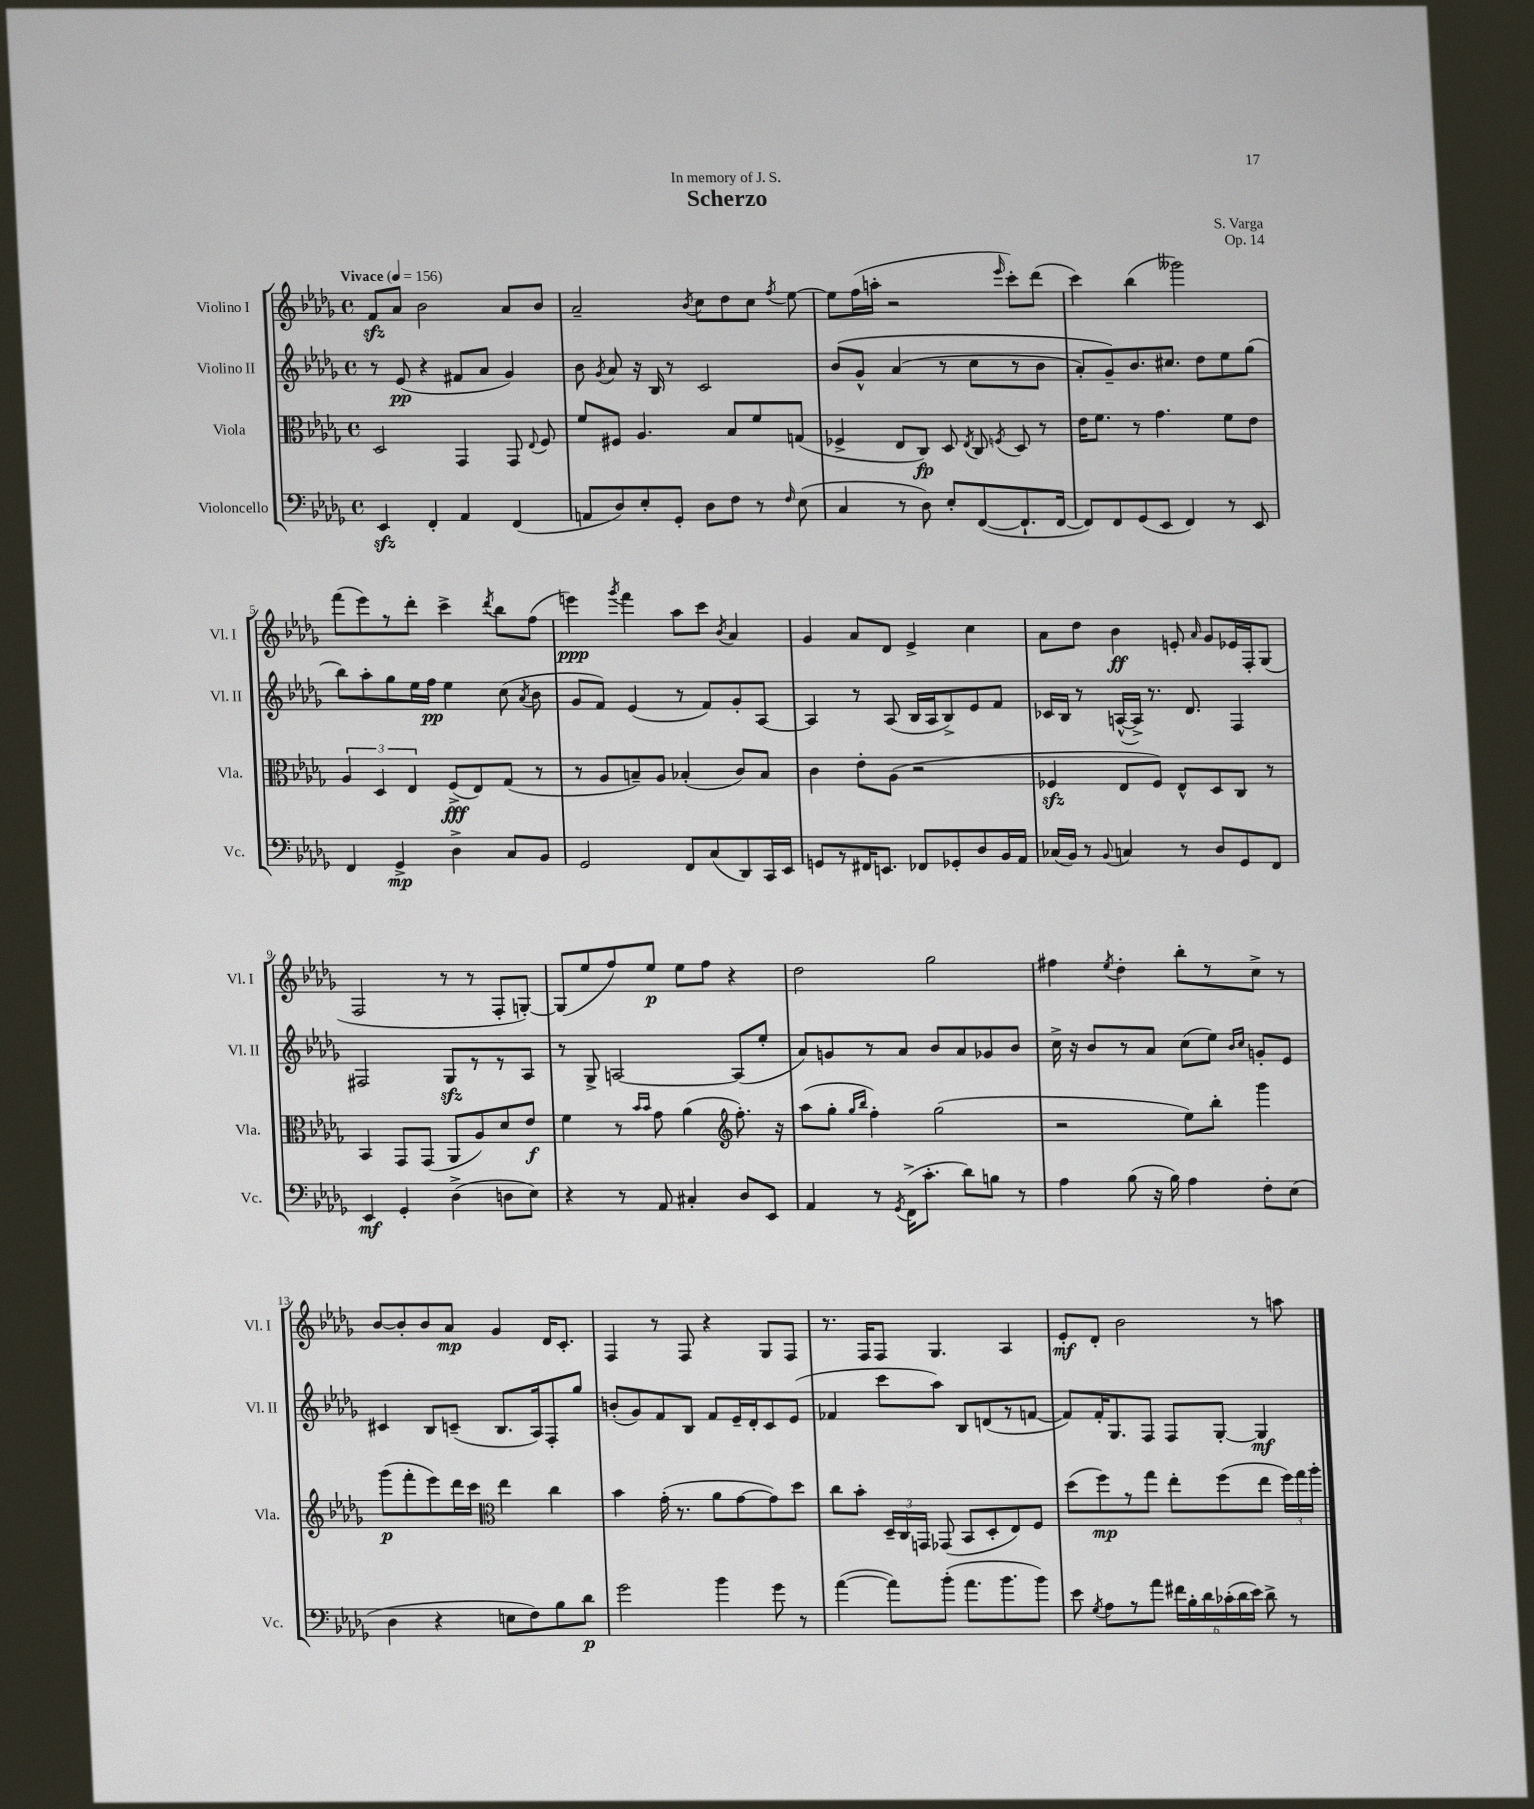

**kern	**dynam	**kern	**dynam	**kern	**dynam	**kern	**dynam
*part4	*part4	*part3	*part3	*part2	*part2	*part1	*part1
*staff4	*staff4	*staff3	*staff3	*staff2	*staff2	*staff1	*staff1
*I"Violoncello	*	*I"Viola	*	*I"Violino II	*	*I"Violino I	*
*I'Vc.	*	*I'Vla.	*	*I'Vl. II	*	*I'Vl. I	*
*clefF4	*	*clefC3	*	*clefG2	*	*clefG2	*
*k[b-e-a-d-g-]	*	*k[b-e-a-d-g-]	*	*k[b-e-a-d-g-]	*	*k[b-e-a-d-g-]	*
*M4/4	*	*M4/4	*	*M4/4	*	*M4/4	*
*met(c)	*	*met(c)	*	*met(c)	*	*met(c)	*
*MM156	*	*MM156	*	*MM156	*	*MM156	*
=1	=1	=1	=1	=1	=1	=1	=1
!	!	!	!	!	!	!LO:TX:a:B:t=Vivace	!
4EE-zz/	.	2D-/	.	8r	.	8fzz/L	.
.	.	.	.	(8e-/	pp	8a-/J	.
4FF'/	.	.	.	4r	.	2b-\	.
4AA-/	.	4GG-/	.	8f#X/L	.	.	.
.	.	.	.	8a-/J	.	.	.
(4FF/	.	8GG-/	.	4g-/)	.	8a-/L	.
.	.	8qqE-/	.	.	.	.	.
.	.	8F/	.	.	.	8b-/J	.
=2	=2	=2	=2	=2	=2	=2	=2
8AAn/L	.	8f/L	.	8b-\	.	2a-~/	.
.	.	.	.	8qg-/	.	.	.
8D-/)	.	8F#X/J	.	8a-/	.	.	.
8E-'/	.	4.A-/	.	16r	.	.	.
.	.	.	.	16B-/	.	.	.
8GG-'/J	.	.	.	8r	.	.	.
.	.	.	.	.	.	8qb-/	.
8D-\L	.	.	.	2c/	.	8cc\L	.
8F\J	.	8B-/L	.	.	.	8dd-\	.
8r	.	8f/	.	.	.	8cc\J	.
16qqF/	.	.	.	.	.	8qff/	.
(8E-\	.	(8Gn/J	.	.	.	[8ee-\	.
=3	=3	=3	=3	=3	=3	=3	=3
4C/	.	4F-X^/	.	(8b-/L	.	8ee-\L]	.
.	.	.	.	8g-^^/J	.	(16ff\L	.
.	.	.	.	.	.	16aan'\JJ	.
8r	.	8E-/L	.	(4a-/	.	2r	.
8D-\)	.	8C/J)	fp	.	.	.	.
8E-'/L	.	8D-/	.	8r	.	.	.
.	.	8qE-/	.	.	.	.	.
([8FF/	.	8C/	.	8cc\L	.	.	.
.	.	8qFn/	.	.	.	16qqeee-/	.
8.FF`/]	.	8D-/	.	8r	.	8ccc'\L)	.
.	.	8r	.	8b-\J	.	(8ddd-\J	.
[16FF/Jk	.	.	.	.	.	.	.
=4	=4	=4	=4	=4	=4	=4	=4
8FF/L])	.	16e-\KL	.	8a-'/L)	.	4ccc\)	.
.	.	8.f\J	.	.	.	.	.
8FF/	.	.	.	8g-~/)	.	.	.
(8GG-/	.	8r	.	8.b-/	.	(4bb-\	.
8EE-/J	.	4.g-\	.	.	.	.	.
.	.	.	.	8.cc#X/J	.	.	.
4FF/)	.	.	.	.	.	2ggg--X\)	.
.	.	.	.	8dd-\L	.	.	.
8r	.	8f\L	.	8ee-\	.	.	.
8EE-/	.	8e-\J	.	(8gg-\J	.	.	.
!!LO:LB:g=z
=5	=5	=5	=5	=5	=5	=5	=5
4FF/	.	6A-/	.	8bb-\L)	.	(8fff\L	.
.	.	.	.	8aa-'\	.	8eee-\)	.
.	.	6D-/	.	.	.	.	.
4GG-^/	mp	.	.	8gg-\	.	8r	.
.	.	6E-/	.	.	.	.	.
.	.	.	.	16ee-\L	.	8ddd-'\J	.
.	.	.	.	16ff\JJ	pp	.	.
4D-^\	.	(8F^/L	fff	4ee-\	.	4ccc^\	.
.	.	8E-/)	.	.	.	.	.
.	.	.	.	.	.	8qddd-/	.
8C/L	.	(8G-/J	.	(8cc\	.	8bb-\L	.
.	.	.	.	8qa-/	.	.	.
8BB-/J	.	8r	.	8b-\	.	(8ff\J	.
=6	=6	=6	=6	=6	=6	=6	=6
2GG-/	.	8r	.	8g-/L	.	4eeen\)	ppp
.	.	8A-/L	.	8f/J)	.	.	.
.	.	.	.	.	.	8qggg-/	.
.	.	8Bn~/)	.	(4e-/	.	4fff\	.
.	.	8A-/J	.	.	.	.	.
8FF/L	.	(4B-X'/	.	8r	.	8aa-\L	.
(8C/	.	.	.	8f/L)	.	8ccc\J	.
.	.	.	.	.	.	8qb-/	.
8DD-/)	.	8c/L)	.	8g-'/	.	4a-/	.
16CC/L	.	8B-/J	.	[8A-/J	.	.	.
16EE-/JJ	.	.	.	.	.	.	.
=7	=7	=7	=7	=7	=7	=7	=7
8GGn/L	.	4c\	.	4A-/]	.	4g-/	.
8r	.	.	.	.	.	.	.
16FF#X/K	.	8e-'\L	.	8r	.	8a-/L	.
8.EEn/J	.	.	.	.	.	.	.
.	.	(8A-\J	.	(8A-/	.	8d-/J	.
8FF-X/L	.	2r	.	16B-/LL	.	4e-^/	.
.	.	.	.	16A-/J	.	.	.
8GG-X'/	.	.	.	8B-^/)	.	.	.
8D-/	.	.	.	8e-/	.	4cc\	.
16BB-/L	.	.	.	8f/J	.	.	.
16AA-/JJ	.	.	.	.	.	.	.
=8	=8	=8	=8	=8	=8	=8	=8
(16C-X/LL	.	4F-Xzz/	.	16c-X/LL	.	8a-\L	.
16BB-/JJ)	.	.	.	16B-/JJ	.	.	.
8r	.	.	.	8r	.	8dd-\J	.
8qqBB-/	.	.	.	.	.	.	.
4Cn/	.	8E-/L	.	([16An^^/LL	.	4b-\	ff
.	.	.	.	16A^/JJ])	.	.	.
.	.	8F-/J)	.	8.r	.	.	.
8r	.	8E-^^/L	.	.	.	8en'/	.
.	.	.	.	8.d-/	.	.	.
.	.	.	.	.	.	16qqa-/	.
8D-/L	.	8D-/	.	.	.	8g-/L	.
8GG-/	.	8C/J	.	4F/	.	16e-X/L	.
.	.	.	.	.	.	16F'/J	.
8FF/J	.	8r	.	.	.	(8G-/J	.
!!LO:LB:g=z
=9	=9	=9	=9	=9	=9	=9	=9
4EE-/	mf	4BB-/	.	2F#X/	.	2F/	.
4GG-'/	.	8GG-/L	.	.	.	.	.
.	.	(8GG-/J	.	.	.	.	.
(4D-^\	.	8AA-/L	.	8G-zz/L	.	8r	.
.	.	8A-/)	.	8r	.	8r	.
8Dn\L	.	8d-/	.	8r	.	8F'/L	.
8E-\J)	.	8e-/J	f	8A-/J	.	[8Gn'/J)	.
=10	=10	=10	=10	=10	=10	=10	=10
4r	.	4f\	.	8r	.	(8G/L]	.
.	.	.	.	8G-^/	.	8ee-/	.
8r	.	8r	.	[2An/	.	8ff/)	.
.	.	16qqb-/LL	.	.	.	.	.
.	.	16qqb-/JJ	.	.	.	.	.
8AA-/	.	8g-\	.	.	.	8ee-/J	p
4C#X'/	.	(4a-\	.	.	.	8ee-\L	.
.	.	.	.	.	.	8ff\J	.
*	*	*clefG2	*	*	*	*	*
8D-/L	.	8.ff'\)	.	(8A/L]	.	4r	.
8EE-/J	.	.	.	8ee-'/J	.	.	.
.	.	16r	.	.	.	.	.
=11	=11	=11	=11	=11	=11	=11	=11
4AA-/	.	(8aa-\L	.	8a-/L)	.	2dd-\	.
.	.	8gg-'\J	.	8gn/	.	.	.
.	.	16qqgg-/LL	.	.	.	.	.
.	.	16qqbb-/JJ	.	.	.	.	.
8r	.	4ff'\)	.	8r	.	.	.
8qGG-/	.	.	.	.	.	.	.
(16FF^\KL	.	.	.	8a-/J	.	.	.
8.c'\J	.	.	.	.	.	.	.
.	.	(2gg-\	.	8b-/L	.	2gg-\	.
8d-\L)	.	.	.	8a-/	.	.	.
8Bn\J	.	.	.	8g-X/	.	.	.
8r	.	.	.	8b-/J	.	.	.
=12	=12	=12	=12	=12	=12	=12	=12
4A-\	.	2r	.	16cc^\	.	4ff#X\	.
.	.	.	.	16r	.	.	.
.	.	.	.	8b-/L	.	.	.
.	.	.	.	.	.	8qee-/	.
(8B-\	.	.	.	8r	.	4dd-'\	.
16r	.	.	.	8a-/J	.	.	.
16B-\)	.	.	.	.	.	.	.
4A-\	.	8ee-\L)	.	(8cc\L	.	8bb-'\L	.
.	.	8bb-'\J	.	8ee-\J)	.	8r	.
.	.	.	.	16qqb-/LL	.	.	.
.	.	.	.	16qqcc/JJ	.	.	.
8F'\L	.	4ggg-\	.	8gn'/L	.	8cc^\J	.
(8E-\J	.	.	.	8e-/J	.	8r	.
!!LO:LB:g=z
=13	=13	=13	=13	=13	=13	=13	=13
4D-\	.	(8ggg-\L	p	4c#X/	.	[8b-/L	.
.	.	8fff'\	.	.	.	8b-'/]	.
4r	.	8eee-\)	.	8B-/L	.	8b-/	.
.	.	16ddd-\L	.	(8cn~/J	.	8a-/J	mp
.	.	16ccc\JJ	.	.	.	.	.
*	*	*clefC3	*	*	*	*	*
8En\L	.	4ee-\	.	8.B-/L	.	4g-/	.
8F\)	.	.	.	.	.	.	.
.	.	.	.	16A-/k)	.	.	.
8B-\	.	4cc\	.	8F'/	.	16d-/KL	.
.	.	.	.	.	.	8.c'/J	.
8d-\J	p	.	.	8gg-/J	.	.	.
=14	=14	=14	=14	=14	=14	=14	=14
2g-\	.	4b-\	.	(8bn'/L	.	4F/	.
.	.	.	.	8g-/)	.	.	.
.	.	(16g-'\	.	8f/	.	8r	.
.	.	8.r	.	.	.	.	.
.	.	.	.	8B-/J	.	8F/	.
4b-\	.	8a-\L	.	8f/L	.	4r	.
.	.	[8g-\	.	16e-~/L	.	.	.
.	.	.	.	16d-'/J	.	.	.
8g-\	.	8g-\])	.	8c/	.	8G-/L	.
8r	.	8dd-\J	.	(8e-/J	.	8F/J	.
=15	=15	=15	=15	=15	=15	=15	=15
([4a-\	.	8cc\L	.	4f-X/	.	8.r	.
.	.	8b-'\J	.	.	.	.	.
.	.	.	.	.	.	16F/KL	.
8a-\L])	.	24D-~/LL	.	8ccc\L	.	8F/J	.
.	.	24C/	.	.	.	.	.
.	.	24GGn/JJ	.	.	.	.	.
(8b-'\J	.	(8GG-X/	.	8aa-\J)	.	4.G-/	.
8.a-\L	.	8BB-/L	.	8B-/L	.	.	.
.	.	8D-'/	.	(8dn/	.	.	.
8.b-\	.	.	.	.	.	.	.
.	.	8E-/)	.	8r	.	4A-/	.
8b-\J)	.	8F/J	.	[8fn/J	.	.	.
=16	=16	=16	=16	=16	=16	=16	=16
8e-\	.	(8dd-\L	.	8f/L])	.	8e-'/L	mf
8qG-/	.	.	.	.	.	.	.
8A-\L	.	8ff\)	mp	16f'/K	.	8d-'/J	.
.	.	.	.	8.G-/	.	.	.
8r	.	8r	.	.	.	2b-\	.
8a-\J	.	8gg-\J	.	8F/J	.	.	.
24f#X\LL	.	8ee-'\L	.	8F/L	.	.	.
24B-'\	.	.	.	.	.	.	.
24d-\	.	.	.	.	.	.	.
(24c-X'\	.	(8ff\	.	[8G-'/J	.	.	.
24d-\	.	.	.	.	.	.	.
24e-\JJ)	.	.	.	.	.	.	.
8d-^\	.	8ee-\J	.	4G-/]	mf	8r	.
8r	.	24ff\LL)	.	.	.	8aan\	.
.	.	24gg-\	.	.	.	.	.
.	.	24aa-'\JJ	.	.	.	.	.
==	==	==	==	==	==	==	==
*-	*-	*-	*-	*-	*-	*-	*-
